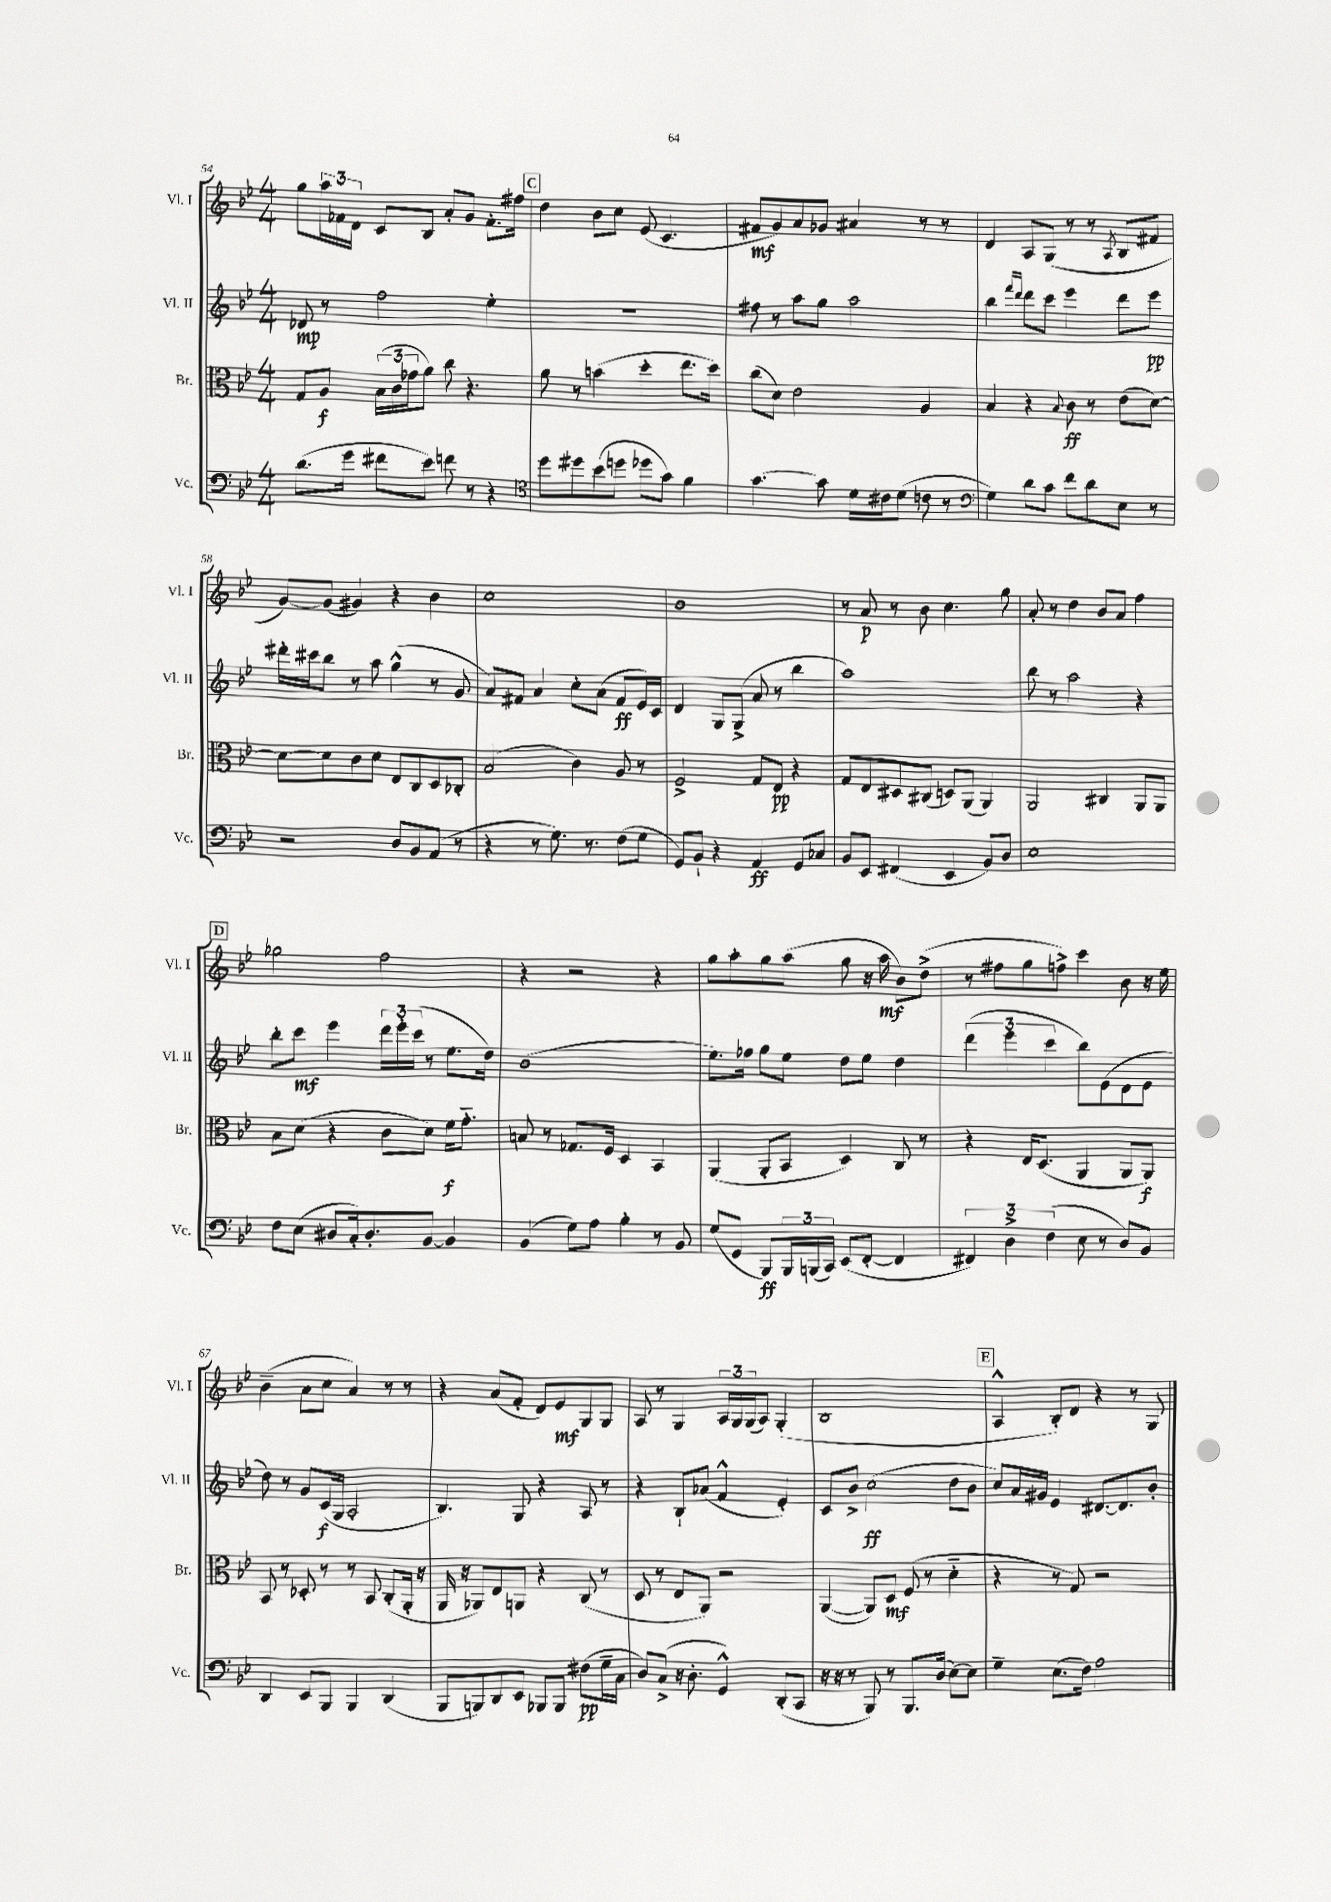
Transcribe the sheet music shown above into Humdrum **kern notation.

**kern	**dynam	**kern	**dynam	**kern	**dynam	**kern	**dynam
*part4	*part4	*part3	*part3	*part2	*part2	*part1	*part1
*staff4	*staff4	*staff3	*staff3	*staff2	*staff2	*staff1	*staff1
*I"Vc.	*	*I"Br.	*	*I"Vl. II	*	*I"Vl. I	*
*I'Vc.	*	*I'Br.	*	*I'Vl. II	*	*I'Vl. I	*
*clefF4	*	*clefC3	*	*clefG2	*	*clefG2	*
*k[b-e-]	*	*k[b-e-]	*	*k[b-e-]	*	*k[b-e-]	*
*M4/4	*	*M4/4	*	*M4/4	*	*M4/4	*
=54	=54	=54	=54	=54	=54	=54	=54
(8.d\L	.	8G/L	.	8d-X/	mp	8gg\L	.
.	.	8A/J	f	8r	.	24aa\L	.
.	.	.	.	.	.	24f-X\	.
16g\Jk	.	.	.	.	.	.	.
.	.	.	.	.	.	24d\JJ	.
8f#X\L	.	(24B-\LL	.	2ff\	.	8c/L	.
.	.	24c\	.	.	.	.	.
.	.	24g-X\J	.	.	.	.	.
8e-\J)	.	8a\J)	.	.	.	8B-/J	.
8fn\	.	8cc\	.	.	.	8a'/L	.
8r	.	4.r	.	.	.	8g/J	.
4r	.	.	.	4ee-'\	.	8.f-'\L	.
.	.	.	.	.	.	16ff#X\Jk	.
!!LO:REH:place=s1:t=C
=55	=55	=55	=55	=55	=55	=55	=55
*clefC4	*	*	*	*	*	*	*
8dd\L	.	8a\	.	1r	.	4dd\	.
8dd#X\	.	8r	.	.	.	.	.
(8b-\	.	(4bn\	.	.	.	8b-\L	.
8ddn\J	.	.	.	.	.	8cc\J	.
8dd-X\L	.	4dd'\	.	.	.	(8e-/	.
8g\J)	.	.	.	.	.	4.c/	.
4f\	.	8.ee-\L	.	.	.	.	.
.	.	16dd\Jk)	.	.	.	.	.
=56	=56	=56	=56	=56	=56	=56	=56
[4.g\	.	(8cc\L	.	8ff#X\	.	8f#X/L	mf
.	.	8d\J)	.	8r	.	8g/)	.
.	.	2e-\	.	8aa\L	.	8a/	.
8g\]	.	.	.	8gg\J	.	8g-X/J	.
16d\LL	.	.	.	2aa\	.	4a#X/	.
16c#X\J	.	.	.	.	.	.	.
(8d\J	.	.	.	.	.	.	.
8cn\	.	4A/	.	.	.	8r	.
8r	.	.	.	.	.	8r	.
=57	=57	=57	=57	=57	=57	=57	=57
*clefF4	*	*	*	*	*	*	*
4G\)	.	4B-/	.	4bb-\	.	4d/	.
.	.	.	.	16qqfff/LL	.	.	.
.	.	.	.	16qqddd/JJ	.	.	.
8d\L	.	4r	.	8ddd\L	.	8A/L	.
8c\J	.	.	.	8ccc\J	.	(8G/J	.
.	.	8qqB-/	.	.	.	.	.
8f\L	.	8c\	ff	4eee-\	.	8r	.
8d\	.	8r	.	.	.	8r	.
.	.	.	.	.	.	8qA/	.
8E-\J	.	(8e-\L	.	8ddd\L	.	8B-/L	.
8r	.	[8d\J)	.	8eee-\J	pp	8f#X/J	.
!!LO:LB:g=z
=58	=58	=58	=58	=58	=58	=58	=58
2r	.	8d\L_	.	16ddd#X'\LL	.	[8g/L)	.
.	.	.	.	16ccc#X\J	.	.	.
.	.	8d\]	.	8bb-\J	.	(8g/J]	.
.	.	8c\	.	8r	.	4g#X/)	.
.	.	8d\J	.	8aa\	.	.	.
8D/L	.	8E-/L	.	(4gg^^\	.	4r	.
8BB-/	.	8C/	.	.	.	.	.
(8AA/J	.	8D/	.	8r	.	4b-\	.
8r	.	8C-X'/J	.	8g/	.	.	.
=59	=59	=59	=59	=59	=59	=59	=59
4r	.	(2B-/	.	8a/L)	.	1cc	.
.	.	.	.	8f#X/J	.	.	.
8r	.	.	.	4a/	.	.	.
8.G\)	.	.	.	.	.	.	.
.	.	4c\)	.	8cc'\L	.	.	.
8.r	.	.	.	.	.	.	.
.	.	.	.	(8a\J	.	.	.
(8F\L	.	8A/	.	8f#/L	ff	.	.
8G\J	.	8r	.	16e-/L)	.	.	.
.	.	.	.	16c/JJ	.	.	.
=60	=60	=60	=60	=60	=60	=60	=60
8GG/L)	.	2F^/	.	4d/	.	1b-	.
8BB-`/J	.	.	.	.	.	.	.
4r	.	.	.	8G/L	.	.	.
.	.	.	.	(8G^/J	.	.	.
4AA/	ff	8G/L	.	8a/	.	.	.
.	.	8E-/J	pp	8r	.	.	.
8GG/L	.	4r	.	4bb-\	.	.	.
8C-X/J	.	.	.	.	.	.	.
=61	=61	=61	=61	=61	=61	=61	=61
8BB-/L	.	8G/L	.	1aa)	.	8r	.
8EE-/J	.	8E-/	.	.	.	8a/	p
(4FF#X/	.	8D#X/	.	.	.	8r	.
.	.	(8C#X/J	.	.	.	8b-\	.
4EE-/	.	8Dn/L)	.	.	.	4.cc\	.
.	.	(8AA/J	.	.	.	.	.
8BB-/L)	.	4AA/)	.	.	.	.	.
8D/J	.	.	.	.	.	8gg\	.
=62	=62	=62	=62	=62	=62	=62	=62
1E-	.	2AA/	.	8bb-\	.	8a'/	.
.	.	.	.	8r	.	8r	.
.	.	.	.	2aa\	.	4dd\	.
.	.	4C#X/	.	.	.	8b-/L	.
.	.	.	.	.	.	8a/J	.
.	.	8AA/L	.	4r	.	4ff\	.
.	.	8AA/J	.	.	.	.	.
!!LO:LB:g=z
!!LO:REH:place=s1:t=D
=63	=63	=63	=63	=63	=63	=63	=63
8F\L	.	8B-\L	.	8bb-'\L	.	2gg-X\	.
(8E-\J	.	(8d\J	.	8ccc\J	mf	.	.
8D#X/L	.	4r	.	4eee-\	.	.	.
16C'/k)	.	.	.	.	.	.	.
8.D#'/	.	.	.	.	.	.	.
.	.	8c\L	.	24ddd\LL	.	2ff\	.
.	.	.	.	24eee-'\	.	.	.
.	.	.	.	(24ccc\JJ	.	.	.
[8BB-/J	.	8d\J)	.	8r	.	.	.
4BB-/]	.	16f\KL	f	8.ee-\L	.	.	.
.	.	8.g\J	.	.	.	.	.
.	.	.	.	16dd\Jk)	.	.	.
=64	=64	=64	=64	=64	=64	=64	=64
(4BB-/	.	8Bn/	.	(1b-	.	4r	.
.	.	8r	.	.	.	.	.
8G\L)	.	8.G-X/L	.	.	.	2r	.
8A\J	.	.	.	.	.	.	.
.	.	16F/Jk	.	.	.	.	.
4B-'\	.	4D/	.	.	.	.	.
8r	.	4BB-/	.	.	.	4r	.
8BB-/	.	.	.	.	.	.	.
=65	=65	=65	=65	=65	=65	=65	=65
(8G/L	.	(4AA/	.	8.ee-\L)	.	8gg\L	.
8GG/J	.	.	.	.	.	8aa'\	.
.	.	.	.	16ff-X\Jk	.	.	.
8BBB-/L)	ff	8AA'/L	.	8gg\L	.	8gg\	.
24BBB-/L	.	8BB-/J	.	8ee-\J	.	(8aa\J	.
(24BBBn/	.	.	.	.	.	.	.
24CC/JJ)	.	.	.	.	.	.	.
(8EE-/L	.	4D/)	.	8dd\L	.	8gg\	.
[8FF'/J	.	.	.	8ee-\J	.	16r	.
.	.	.	.	.	.	16aa\	mf
4FF/]	.	8C/	.	4dd\	.	8b-\L)	.
.	.	8r	.	.	.	(8dd^\J	.
=66	=66	=66	=66	=66	=66	=66	=66
6FF#X/)	.	4r	.	(6ddd\	.	8r	.
.	.	.	.	.	.	8ff#X\L	.
6D^\	.	.	.	6eee-\	.	.	.
.	.	16E-/KL	.	.	.	8gg\	.
.	.	(8.D/J	.	.	.	.	.
(6F\	.	.	.	6ccc\	.	.	.
.	.	.	.	.	.	8ffn^\J)	.
8E-\	.	4AA/	.	8bb-\L)	.	4ccc\	.
8r	.	.	.	(8e-\	.	.	.
8D/L)	.	8AA/L	.	8d\	.	8b-\	.
8BB-/J	.	8AA/J)	f	8e-\J	.	16r	.
.	.	.	.	.	.	16ee-\	.
!!LO:LB:g=z
=67	=67	=67	=67	=67	=67	=67	=67
4DD/	.	8BB-/	.	8dd\)	.	(4b-~\	.
.	.	8r	.	8r	.	.	.
8EE-/L	.	8D-X'/	.	8g/L	.	8a\L	.
8BBB-/J	.	8r	.	(16c/L	f	8cc\J	.
.	.	.	.	16G/JJ	.	.	.
4BBB-/	.	8r	.	2A'/	.	4a/)	.
.	.	8BB-/	.	.	.	.	.
(4DD/	.	(8C'/L	.	.	.	8r	.
.	.	16AA'/Jk	.	.	.	8r	.
.	.	16r	.	.	.	.	.
=68	=68	=68	=68	=68	=68	=68	=68
8BBB-/L	.	16AA/	.	4.B-/)	.	4r	.
.	.	16r	.	.	.	.	.
8BBBn/)	.	8AA-X/L)	.	.	.	.	.
8DD/	.	8E-/	.	.	.	(8a/L	.
8EE-/J	.	8AAn/J	.	8G/	.	8f'/J	.
8BBB-X/L	.	4r	.	4r	.	8d/L)	.
8BBB-/J	.	.	.	.	.	8e-/	mf
(8F#X\L	pp	(8C/	.	8A/	.	8G/	.
16G~\L	.	8r	.	8r	.	8G/J	.
16C\JJ	.	.	.	.	.	.	.
=69	=69	=69	=69	=69	=69	=69	=69
8D/L)	.	8D/	.	4r	.	8A/	.
(8C^/J	.	8r	.	.	.	8r	.
16r	.	8E-/L	.	8B-`/L	.	4G/	.
8.D'\	.	.	.	.	.	.	.
.	.	8AA/J)	.	(8a-X/J	.	.	.
4GG^^/)	.	2r	.	4f^^/	.	24A/LL	.
.	.	.	.	.	.	24G/	.
.	.	.	.	.	.	(24G/J	.
.	.	.	.	.	.	8A/J)	.
(8DD'/L	.	.	.	4e-'/)	.	(4G'/	.
8CC/J	.	.	.	.	.	.	.
=70	=70	=70	=70	=70	=70	=70	=70
16r	.	([4AA/	.	8c/L	.	1B-	.
16r	.	.	.	.	.	.	.
8r	.	.	.	8b-^/J	.	.	.
8BBB-/)	.	8AA/L])	.	(2cc\	ff	.	.
8r	.	8D/J	mf	.	.	.	.
8.BBB-/L	.	(8F/	.	.	.	.	.
.	.	8r	.	.	.	.	.
(16D/Jk	.	.	.	.	.	.	.
[8E-\L)	.	4d\	.	8dd\L	.	.	.
8E-\J]	.	.	.	8b-\J	.	.	.
!!LO:REH:place=s1:t=E
=71	=71	=71	=71	=71	=71	=71	=71
4G~\	.	4r	.	8cc/L)	.	4A^^/	.
.	.	.	.	16a/L	.	.	.
.	.	.	.	16g#X/JJ	.	.	.
(8.E-\L	.	8r	.	4e-/	.	8B-'/L)	.
.	.	8G/)	.	.	.	8d/J	.
16F\Jk)	.	.	.	.	.	.	.
2A\	.	2r	.	[8.d#X/L	.	4r	.
.	.	.	.	8.d#/]	.	.	.
.	.	.	.	.	.	8r	.
.	.	.	.	8b-'/J	.	8G/	.
==	==	==	==	==	==	==	==
*-	*-	*-	*-	*-	*-	*-	*-
